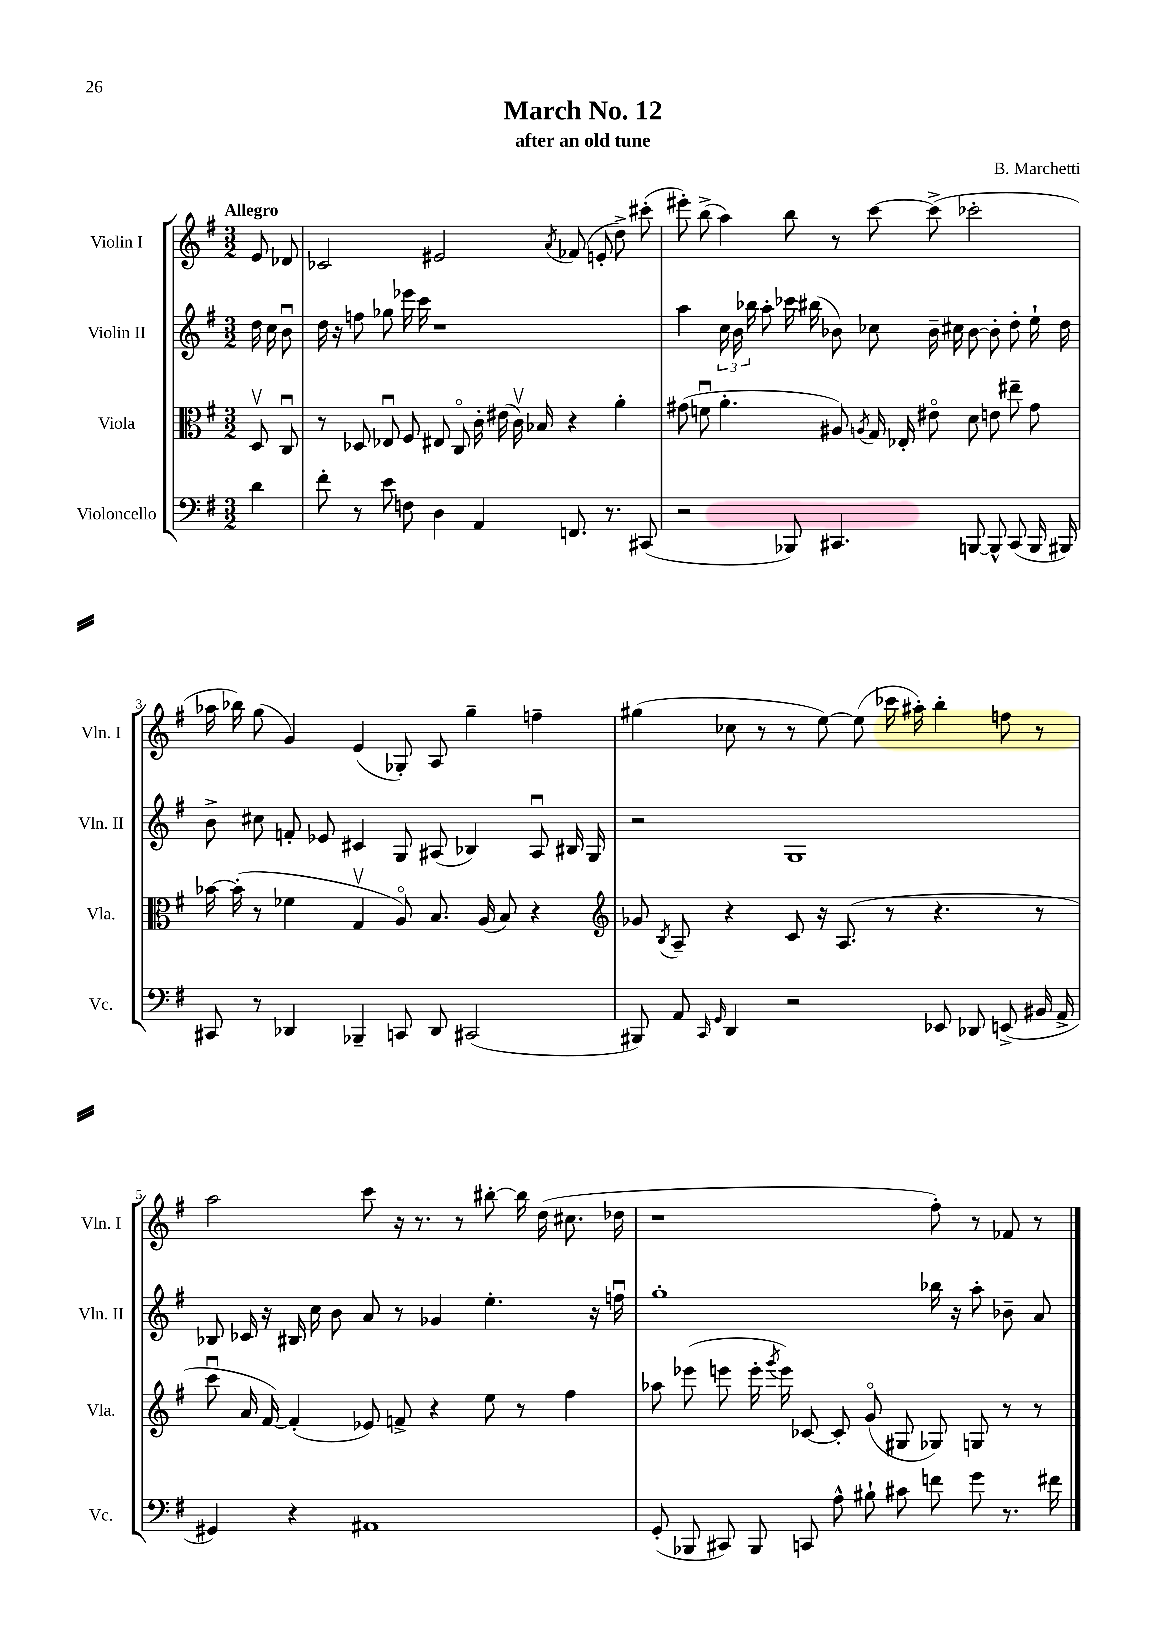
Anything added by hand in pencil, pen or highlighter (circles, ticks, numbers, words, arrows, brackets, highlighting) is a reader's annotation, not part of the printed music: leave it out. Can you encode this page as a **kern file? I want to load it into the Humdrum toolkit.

**kern	**kern	**kern	**kern
*part4	*part3	*part2	*part1
*staff4	*staff3	*staff2	*staff1
*I"Violoncello	*I"Viola	*I"Violin II	*I"Violin I
*I'Vc.	*I'Vla.	*I'Vln. II	*I'Vln. I
*clefF4	*clefC3	*clefG2	*clefG2
*k[f#]	*k[f#]	*k[f#]	*k[f#]
*M3/2	*M3/2	*M3/2	*M3/2
=	=	=	=
!	!	!	!LO:TX:a:B:t=Allegro
4d\	8Dv/	16dd\	8e/
.	.	16cc\	.
.	8Cu/	8bu\	8d-X/
=1	=1	=1	=1
8f#'\	8r	16dd\	2c-X/
.	.	16r	.
8r	8D-X/	8ffn\	.
8e\	8E-Xu/	8gg-X\	.
8Fn\	8F#/	16eee-X\	.
.	.	16ccc\	.
4D\	8E#X/	1r	2e#X/
.	8C/	.	.
4AA/	16c'\	.	.
.	(16e#X\	.	.
.	16cv\)	.	.
.	16B-X/	.	.
.	.	.	8qa/
8.FFn/	4r	.	(8f-X/
.	.	.	8en'/
8.r	.	.	.
.	4a'\	.	8dd^\)
(8CC#X/	.	.	(8ccc#X'\
=2	=2	=2	=2
2r	(8g#X\	4aa\	8eee#X'\)
.	8fnu\	.	(8bb^\
.	4.a'\	24cc\	4aa\)
.	.	24b\	.
.	.	24bb-X\	.
.	.	8aa'\	.
8BBB-X/)	.	16ccc-X\	8bb\
.	.	(16bb#X\	.
4.CC#X/	8A#X/)	8b-X\)	8r
.	8qAn/	.	.
.	16G/	8cc-X\	[8ccc\
.	16E-X'/	.	.
.	8e#X\	16b-~\	(8ccc^\]
.	.	16cc#X\	.
[8BBBn/	8d\	[8b-\	2ccc-X'\
8BBB^^/]	8en\	8b-'\]	.
(8CC#/	8ee#X~\	8dd'\	.
16BBB/	8g#\	16ee`\	.
16BBB#X/)	.	16dd\	.
!!LO:LB:g=z
=3	=3	=3	=3
8CC#X/	[16b-X\	8b^\	16aa-X\
.	(16b-'\]	.	16bb-X\)
8r	8r	8cc#X\	(8gg\
4DD-X/	4f-X\	8fn'/	4g/)
.	.	8e-X/	.
4BBB-X~/	4Gv/	4c#X/	(4e/
8CCn/	8A/)	8G/	8G-X'/)
8DD-/	8.B/	(8A#X/	8A/
(2CC#X/	.	4B-X/)	4gg~\
.	(16A/	.	.
.	8B/)	.	.
.	4r	8A#u/	4ffn~\
.	.	16B#X/	.
.	.	16G/	.
=4	=4	=4	=4
*	*clefG2	*	*
8BBB#X/)	8g-X/	2r	(4gg#X\
.	8qB/	.	.
8AA/	8A~/	.	.
16qqCC/	.	.	.
16qqGG/	.	.	.
4DD/	4r	.	8cc-X\
.	.	.	8r
2r	8c/	1G	8r
.	16r	.	[8ee\)
.	(8.A/	.	.
.	.	.	(8ee\]
.	8r	.	16ccc-X\
.	.	.	16aa#X'\)
8EE-X/	4.r	.	4bb'\
8DD-X/	.	.	.
(8EEn^/	.	.	8ffn\
16BB#X/	8r	.	8r
16AA^/	.	.	.
!!LO:LB:g=z
=5	=5	=5	=5
4GG#X/)	8cccu\	8B-X/	2aa\
.	16a/	16c-X/	.
.	[16f#/)	16r	.
4r	(4f#'/]	16B#X/	.
.	.	16cc\	.
.	.	8b\	.
1AA#X	8e-X/)	8a/	8ccc\
.	8fn^/	8r	16r
.	.	.	8.r
.	4r	4g-X/	.
.	.	.	8r
.	8ee\	4.ee'\	[8bb#X'\
.	8r	.	16bb#\]
.	.	.	(16dd\
.	4ff#\	.	8.cc#X\
.	.	16r	.
.	.	16ffnu\	16dd-X\
=6	=6	=6	=6
(8GG'/	8aa-X\	1gg'	1r
8BBB-X/	(8eee-X\	.	.
8CC#X/)	8eeen\	.	.
8BBB-/	16eee'\	.	.
.	8qggg/	.	.
.	16eee\)	.	.
8CCn/	[8c-X/	.	.
8A^^\	8c-'/]	.	.
8B#X`\	(8g/	.	.
8c#X\	8G#X/	.	.
8fn\	8G-X/)	16bb-X\	8ff#'\)
.	.	16r	.
8g\	8Gn/	8aa'\	8r
8.r	8r	8b-X~\	8f-X/
.	8r	8a/	8r
16f#X\	.	.	.
==	==	==	==
*-	*-	*-	*-
